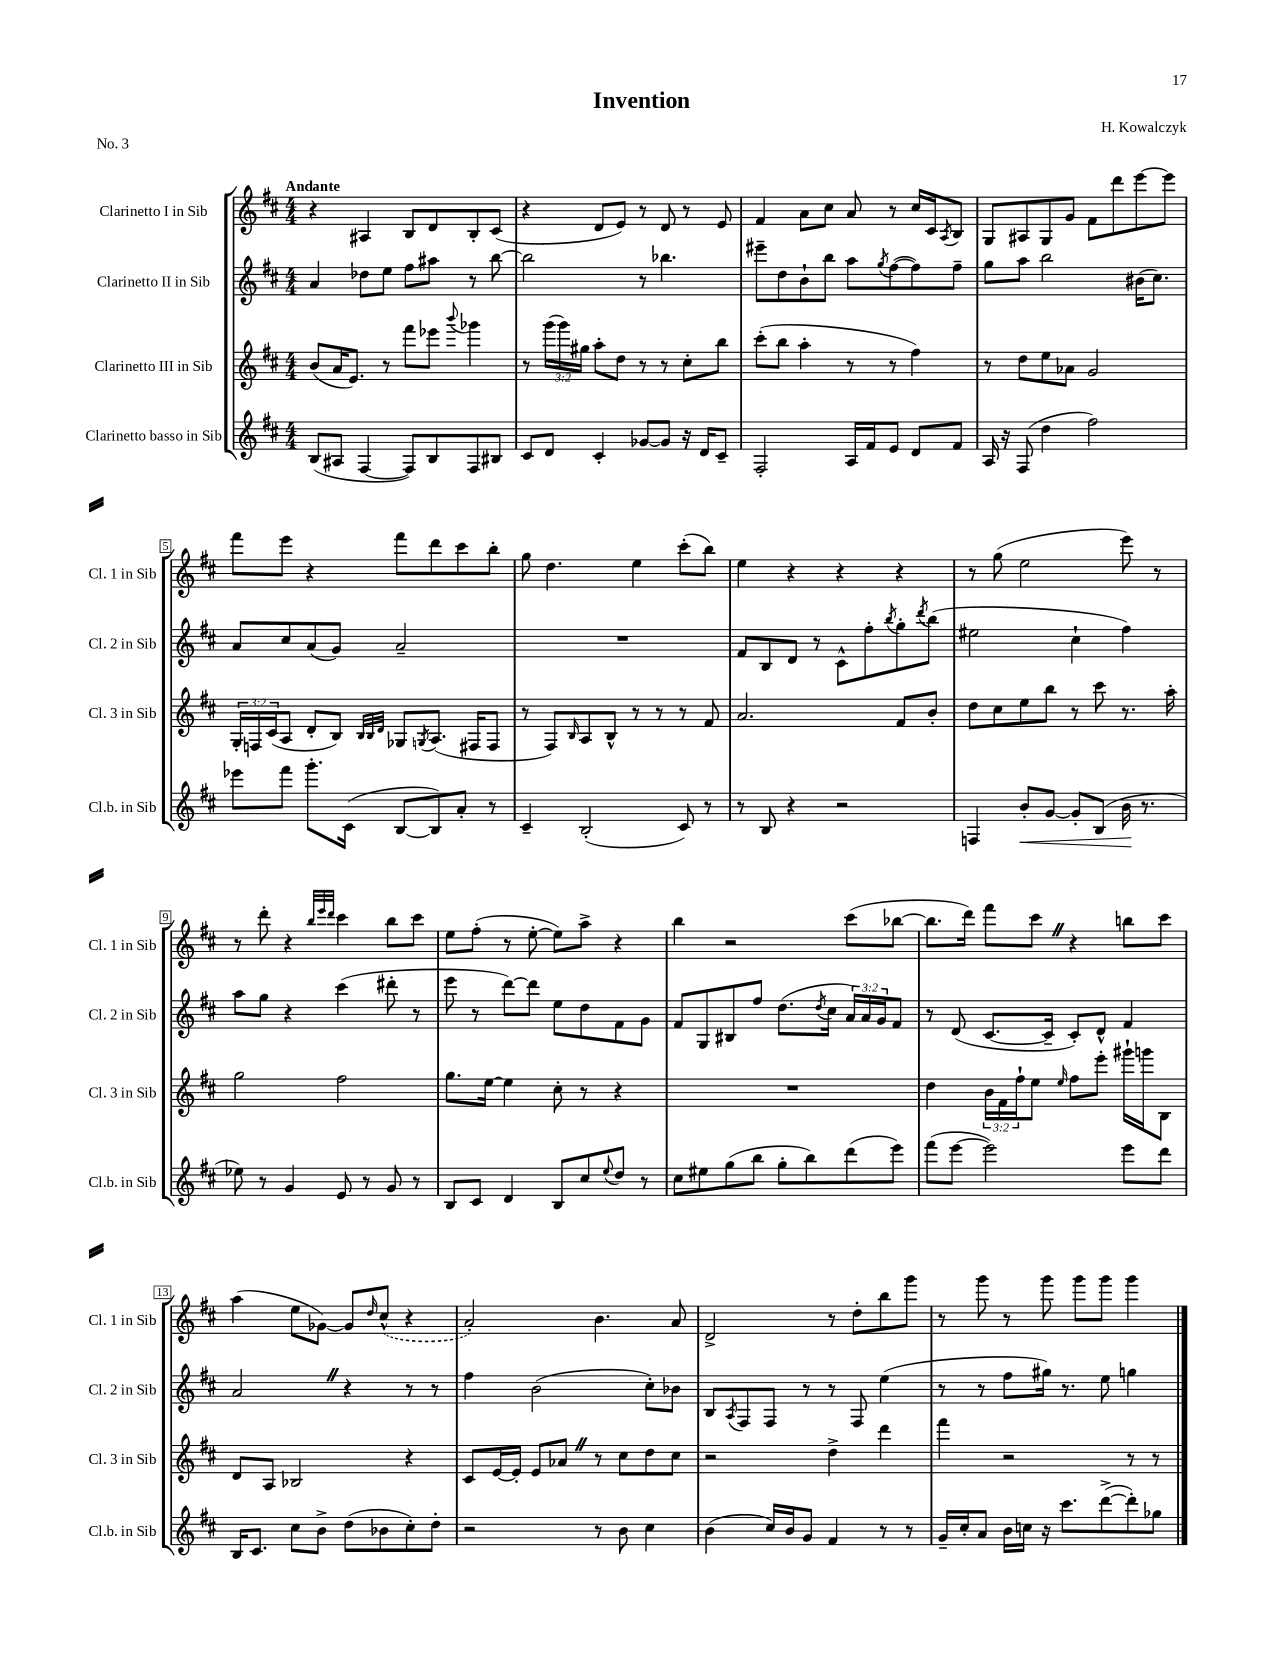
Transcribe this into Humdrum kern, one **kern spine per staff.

**kern	**dynam	**kern	**kern	**kern
*part4	*part4	*part3	*part2	*part1
*staff4	*staff4	*staff3	*staff2	*staff1
*I"Clarinetto basso in Sib	*	*I"Clarinetto III in Sib	*I"Clarinetto II in Sib	*I"Clarinetto I in Sib
*I'Cl.b. in Sib	*	*I'Cl. 3 in Sib	*I'Cl. 2 in Sib	*I'Cl. 1 in Sib
*clefG2	*	*clefG2	*clefG2	*clefG2
*k[f#c#]	*	*k[f#c#]	*k[f#c#]	*k[f#c#]
*M4/4	*	*M4/4	*M4/4	*M4/4
=1	=1	=1	=1	=1
!	!	!	!	!LO:TX:a:B:t=Andante
(8B/L	.	(8b/L	4a/	4r
8A#X/J	.	16a/K	.	.
.	.	8.e/J)	.	.
[4F#/	.	.	8dd-X\L	4A#X/
.	.	8r	8ee\J	.
8F#/L])	.	8fff#\L	8ff#\L	8B/L
8B/	.	8eee-X\J	8aa#X\J	8d/
.	.	8qqbbb/	.	.
8F#/	.	4ggg-X\	8r	8B'/
8B#X/J	.	.	[8bb\	(8c#/J
=2	=2	=2	=2	=2
8c#/L	.	8r	2bb\]	4r
8d/J	.	(24ggg\LL	.	.
.	.	24ggg\)	.	.
.	.	24gg#X\JJ	.	.
4c#'/	.	8aa'\L	.	8d/L
.	.	8dd\J	.	8e/J)
[8g-X/L	.	8r	8r	8r
8g-/J]	.	8r	4.bb-X\	8d/
16r	.	8cc#'\L	.	8r
16d/KL	.	.	.	.
8c#~/J	.	8bb\J	.	8e/
=3	=3	=3	=3	=3
2F#'/	.	(8ccc#'\L	8eee#X~\L	4f#/
.	.	8bb\J	8dd\	.
.	.	4aa'\	8b`\	8a\L
.	.	.	8bb\J	8cc#\J
16A/LL	.	8r	8aa\L	8a/
16f#/J	.	.	.	.
.	.	.	8qgg/	.
8e/J	.	8r	([8ff#\	8r
8d/L	.	4ff#\)	8ff#\])	16cc#/LL
.	.	.	.	16c#/J
.	.	.	.	8qA/
8f#/J	.	.	8ff#~\J	8B/J
=4	=4	=4	=4	=4
16A/	.	8r	8gg\L	8G/L
16r	.	.	.	.
(8F#/	.	8dd\L	8aa\J	8A#X/
4dd\	.	8ee\	2bb\	8G/
.	.	8a-X\J	.	8g/J
2ff#\)	.	2g/	.	8f#\L
.	.	.	.	8ddd\
.	.	.	(16b#X\KL	[8eee\
.	.	.	8.cc#\J)	.
.	.	.	.	8eee\J]
!!LO:LB:g=z
=5	=5	=5	=5	=5
8eee-X\L	.	24G'/LL	8a/L	8fff#\L
.	.	24Fn/	.	.
.	.	(24c#/J	.	.
8fff#\J	.	8A/J	8cc#/	8eee\J
8.ggg'\L	.	8d'/L	(8a/	4r
.	.	8B/J)	8g/J)	.
(16c#\Jk	.	.	.	.
.	.	32qqB/LLL	.	.
.	.	32qqB/	.	.
.	.	32qqd/JJJ	.	.
[8B/L	.	8G-X/L	2a~/	8fff#\L
.	.	8qGn/	.	.
8B/])	.	(8.A/J	.	8ddd\
8a'/J	.	.	.	8ccc#\
.	.	16F#X/KL	.	.
8r	.	8F#/J	.	8bb'\J
=6	=6	=6	=6	=6
4c#~/	.	8r	1r	8gg\
.	.	8F#/L)	.	4.dd\
.	.	16qqB/	.	.
(2B'/	.	8A/	.	.
.	.	8B^^/J	.	.
.	.	8r	.	4ee\
.	.	8r	.	.
8c#/)	.	8r	.	(8ccc#'\L
8r	.	8f#/	.	8bb\J)
=7	=7	=7	=7	=7
8r	.	2.a/	8f#/L	4ee\
8B/	.	.	8B/	.
4r	.	.	8d/J	4r
.	.	.	8r	.
2r	.	.	8c#^^\L	4r
.	.	.	8ff#'\	.
.	.	.	8qbb/	.
.	.	8f#/L	8gg'\	4r
.	.	.	8qddd/	.
.	.	8b'/J	(8bb\J	.
=8	=8	=8	=8	=8
4Fn/	.	8dd\L	2ee#X\	8r
.	.	8cc#\	.	(8gg\
!	!LO:HP:b	!	!	!
8b'/L	<	8ee\	.	2ee\
[8g/J	.	8bb\J	.	.
8g'/L]	.	8r	4cc#`\	.
(8B/J	.	8ccc#\	.	.
16b\	.	8.r	4ff#\)	8eee\)
8.r	[	.	.	.
.	.	.	.	8r
.	.	16aa'\	.	.
!!LO:LB:g=z
=9	=9	=9	=9	=9
8ee-X\)	.	2gg\	8aa\L	8r
8r	.	.	8gg\J	8ddd'\
4g/	.	.	4r	4r
.	.	.	.	32qqbb/LLL
.	.	.	.	32qqeee/
.	.	.	.	32qqddd/JJJ
8e/	.	2ff#\	(4ccc#\	4ccc#\
8r	.	.	.	.
8g/	.	.	8ddd#X'\	8bb\L
8r	.	.	8r	8ccc#\J
=10	=10	=10	=10	=10
8B/L	.	8.gg\L	8eee\	8ee\L
8c#/J	.	.	8r	(8ff#'\J
.	.	[16ee\Jk	.	.
4d/	.	4ee\]	[8ddd\L)	8r
.	.	.	8ddd\J]	[8ee'\
8B/L	.	8cc#'\	8ee\L	8ee\L])
8cc#/	.	8r	8dd\	8aa^\J
8qqee/	.	.	.	.
8dd/J	.	4r	8f#\	4r
8r	.	.	8g\J	.
=11	=11	=11	=11	=11
8cc#\L	.	1r	8f#/L	4bb\
8ee#X\	.	.	8G/	.
(8gg\	.	.	8B#X/	2r
8bb\J	.	.	8ff#/J	.
8gg'\L	.	.	(8.dd\L	.
8bb\)	.	.	.	.
.	.	.	8qdd/	.
.	.	.	16cc#\Jk	.
(8ddd\	.	.	24a/LL)	(8ccc#\L
.	.	.	24a/	.
.	.	.	24g/J	.
8eee\J)	.	.	8f#/J	[8bb-X\J
=12	=12	=12	=12	=12
(8fff#\L	.	4dd\	8r	8.bb-\L]
[8eee\J	.	.	(8d/	.
.	.	.	.	16ddd\Jk)
2eee\])	.	24b\LL	[8.c#/L	8fff#\L
.	.	24f#\	.	.
.	.	24ff#`\J	.	.
.	.	8ee\J	.	8ccc#Z\J
.	.	.	16c#~/Jk]	.
.	.	16qqee/	.	.
.	.	8ff#\L	8c#'/L)	4r
.	.	8eee'\J	8d^^/J	.
8eee\L	.	16ggg#X`\LL	4f#/	8bbn\L
.	.	16gggn\J	.	.
8ddd\J	.	8B\J	.	8ccc#\J
!!LO:LB:g=z
=13	=13	=13	=13	=13
16B/KL	.	8d/L	2aZ/	(4aa\
8.c#/J	.	.	.	.
.	.	8A/J	.	.
8cc#\L	.	2B-X/	.	8ee\L
8b^\J	.	.	.	[8g-X\J)
(8dd\L	.	.	4r	8g-/L]
.	.	.	.	16qqdd/
8b-X\	.	.	.	(8cc#^^/J
8cc#'\)	.	4r	8r	4r
8dd'\J	.	.	8r	.
=14	=14	=14	=14	=14
2r	.	8c#/L	4ff#\	2a'/)
.	.	[16e/L	.	.
.	.	16e'/JJ]	.	.
.	.	8e/L	(2b\	.
.	.	8a-XZ/J	.	.
8r	.	8r	.	4.b\
8b\	.	8cc#\L	.	.
4cc#\	.	8dd\	8cc#'\L)	.
.	.	8cc#\J	8b-X\J	8a/
=15	=15	=15	=15	=15
(4b\	.	2r	8B/L	2d^/
.	.	.	8qA/	.
.	.	.	8F#/	.
16cc#/LL)	.	.	8F#/J	.
16b/J	.	.	.	.
8g/J	.	.	8r	.
4f#/	.	4dd^\	8r	8r
.	.	.	8F#/	8dd'\L
8r	.	4ddd\	(4ee\	8bb\
8r	.	.	.	8ggg\J
=16	=16	=16	=16	=16
16g~/LL	.	4fff#\	8r	8r
16cc#'/J	.	.	.	.
8a/J	.	.	8r	8ggg\
16b\LL	.	2r	8ff#\L	8r
16ccn\JJ	.	.	.	.
16r	.	.	16gg#X\Jk)	8ggg\
8.ccc#\L	.	.	8.r	.
.	.	.	.	8ggg\L
([8ddd^\	.	.	8ee\	8ggg\J
8ddd'\])	.	8r	4ggn\	4ggg\
8gg-X\J	.	8r	.	.
==	==	==	==	==
*-	*-	*-	*-	*-
